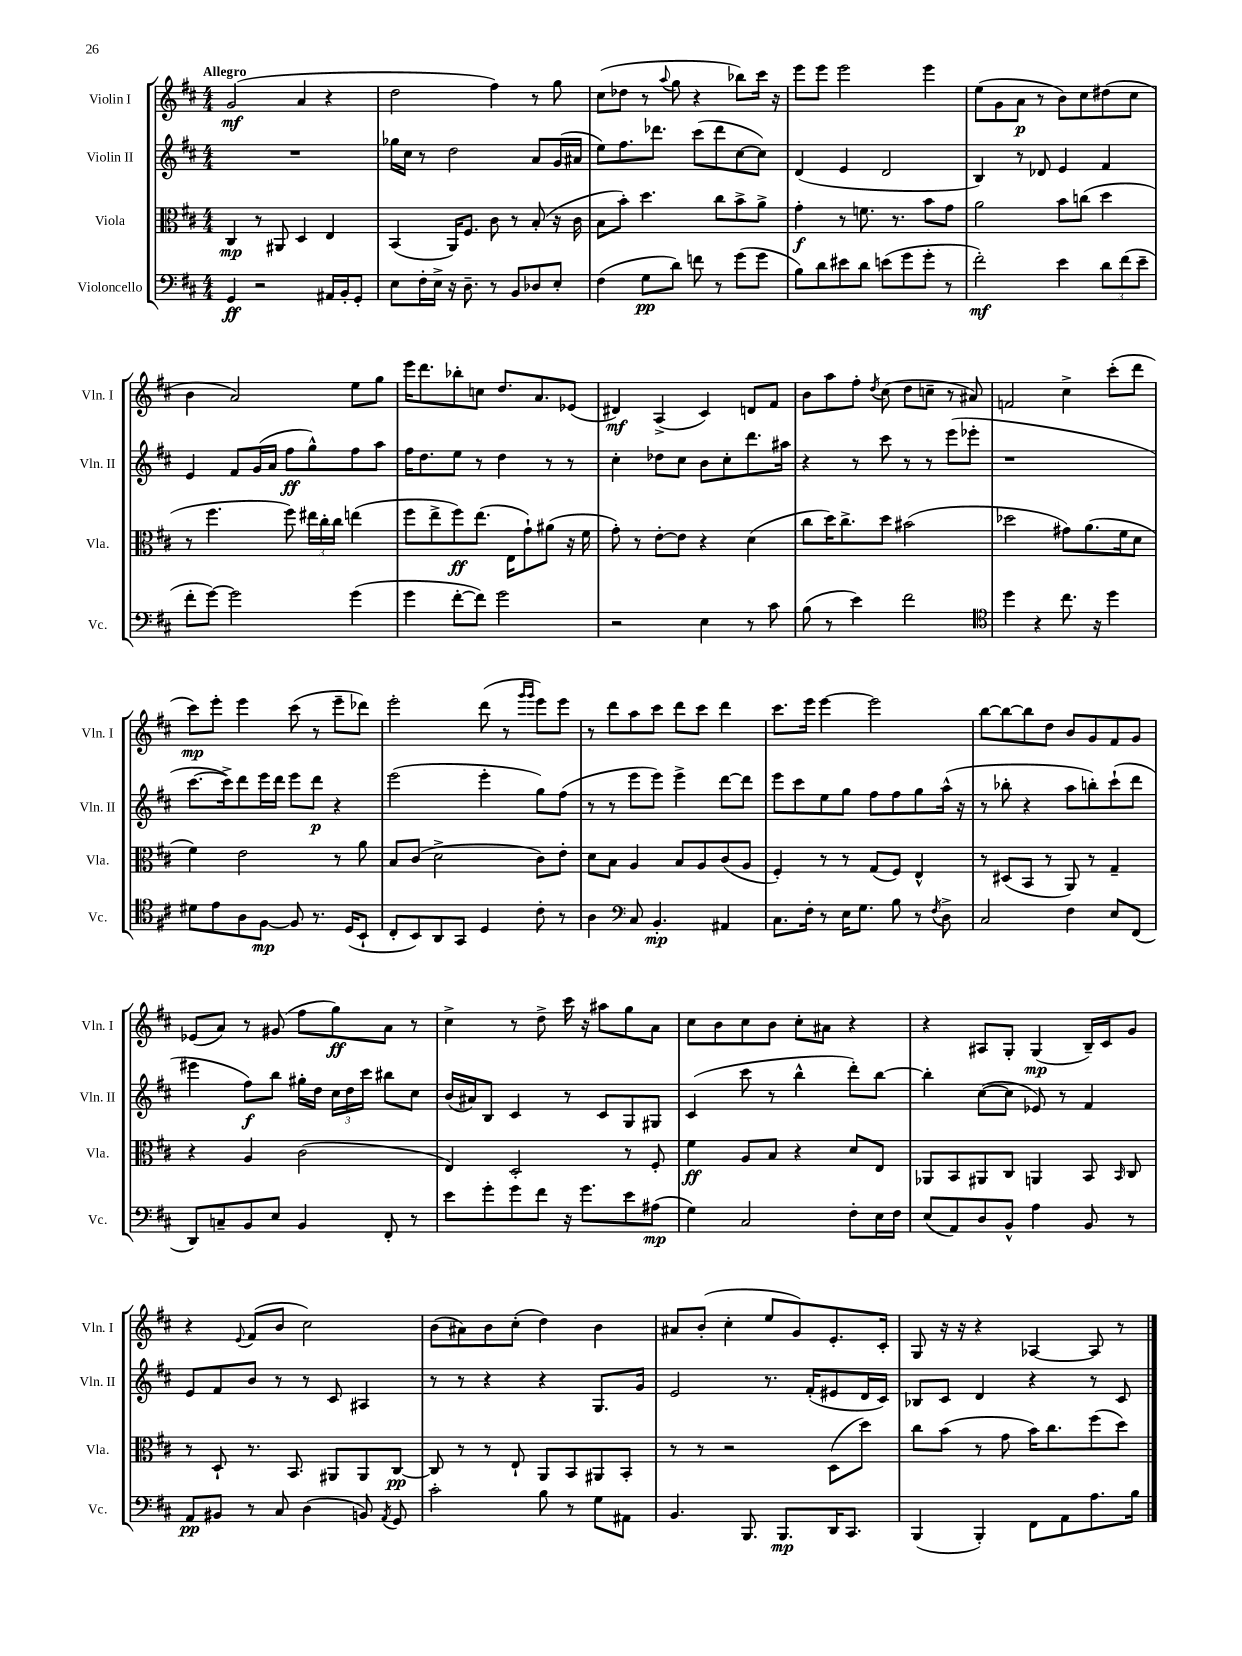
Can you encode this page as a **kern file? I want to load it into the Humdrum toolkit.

**kern	**kern	**kern	**kern
*staff4	*staff3	*staff2	*staff1
*clefF4	*clefC3	*clefG2	*clefG2
*k[f#c#]	*k[f#c#]	*k[f#c#]	*k[f#c#]
*M4/4	*M4/4	*M4/4	*M4/4
4GG/	4C#/	1r	(2g/
2r	8r	.	.
.	8AA#/	.	.
.	4D/	.	4a/
16AA#/LL	4E/	.	4r
16BB'/J	.	.	.
8GG'/J	.	.	.
=	=	=	=
8E\L	(4BB/	16gg-\LL	2dd\
.	.	16cc#\JJ	.
16F#'\L	.	8r	.
16E^\JJ	.	.	.
16r	16AA/LK)	2dd\	.
8.D~\	8.F#/J	.	.
8r	8c#\	.	4ff#\)
8BB/L	8r	.	.
8D-/	(8B'/	8a/L	8r
8E'/J	16r	(16g/L	8gg\
.	16c#\	16a#/JJ	.
=	=	=	=
(4F#\	8B\L	8ee\L)	(8cc#\L
.	8b'\J)	8.ff#\	8dd-\J
8G\L	4.dd\	.	8r
.	.	8.ddd-\J	.
.	.	.	8qqaa/
8d\J)	.	.	8gg\
8f\	.	(8ccc#\L	4r
8r	8cc#\L	8ddd-\	.
(8g\L	8b^\	[8cc#\	8bb-\L)
8g\J	8a^\J	8cc#\]J)	16ccc#\Jk
.	.	.	16r
=	=	=	=
8B\L)	4g'\	(4d/	8eee\L
8d\	.	.	8eee\J
8e#\	8r	4e/	2eee\
8d\J	8.f\	.	.
(8e\L	.	2d/	.
.	8.r	.	.
8g\	.	.	.
8g'\J	8b\L	.	4eee\
8r	8g\J	.	.
=	=	=	=
2f#'\)	2a\	4B/)	(8ee\L
.	.	.	8g\
.	.	8r	8a\J
.	.	8d-/	8r
4e\	8b\L	4e/	8b\L)
.	(8cc\J	.	8cc#\
12d\L	4dd\	4f#/	(8dd#\
(12f#\	.	.	.
.	.	.	8cc#\J
12e~\J	.	.	.
=	=	=	=
8f#'\L	8r	4e/	4b\
[8g\J)	4.ff#\	.	.
2g\]	.	8f#/L	2a/)
.	.	(16g/L	.
.	.	16a/JJ	.
.	8ff#\)	8ff#\L	.
.	24ee#\LL	8gg^^\)	.
.	24cc#'\	.	.
.	24cc#\JJ	.	.
(4g\	(4ee\	8ff#\	8ee\L
.	.	8aa\J	8gg\J
=	=	=	=
4g\	8ff#\L	16ff#\LK	16eee\LK
.	.	8.dd\	8.ddd\
.	8ee^\	.	.
[8f#'\L	8ff#\)	8ee\J	8bb-'\
8f#\]J)	(8.ee\J	8r	8cc\J
2g\	.	4dd\	8.dd/L
.	16E\LK	.	.
.	8g`\)	.	.
.	.	.	8.a/
.	(8a#\J	8r	.
.	16r	8r	(8e-/J
.	16f#\	.	.
=	=	=	=
2r	8g'\)	4cc#'\	4d#/)
.	8r	.	.
.	[8e'\L	8dd-\L	(4A^/
.	8e\]J	8cc#\J	.
4E\	4r	8b\L	4c#/)
.	.	8cc#'\	.
8r	(4d\	8.ddd\	8d/L
8c#\	.	.	8f#/J
.	.	16aa#\Jk	.
=	=	=	=
(8B\	8cc#\L	4r	8b\L
8r	16dd\K)	.	8aa\
.	8.cc#^\	.	.
4e\)	.	8r	8ff#'\J
.	.	.	8qdd/
.	8dd\J	8ccc#\	(8cc#\
2f#\	(2b#\	8r	8dd\L
.	.	8r	8cc~\J
.	.	(8eee\L	8r
.	.	8eee-'\J	8a#/)
=	=	=	=
*clefC4	*	*	*
4dd\	2dd-\	1r	2f/
4r	.	.	.
8.cc#\	8g#\L)	.	4cc#^\
.	(8.a\	.	.
16r	.	.	.
4dd\	.	.	(8ccc#'\L
.	16f#\k	.	.
.	8d\J	.	8ddd\J
=	=	=	=
8d#\L	4f#\)	[8.ccc#\L	8ccc#\L)
8e\	.	.	8eee'\J
.	.	16ccc#^\]k)	.
8A\	2e\	8ddd\	4eee\
[8F#\J	.	16eee\L	.
.	.	16ddd\JJ	.
8F#/]	.	8eee\L	(8ccc#\
8.r	.	8ddd\J	8r
.	8r	4r	8eee~\L
(16D/LK	.	.	.
8BB`/J	8a\	.	8ddd-\J)
=	=	=	=
8C#'/L	8B/L	(2eee\	2eee'\
8BB/)	(8c#/J	.	.
8AA/	2d^\	.	.
8GG/J	.	.	.
4D/	.	4eee'\	(8ddd\
.	.	.	8r
.	.	.	16qqggg/LL
.	.	.	16qqggg/JJ
8c#'\	8c#\L)	8gg\L)	8eee\L)
8r	8e'\J	(8ff#\J	8eee\J
=	=	=	=
4A\	8d\L	8r	8r
.	8B\J	8r	8ddd\L
*clefF4	*	*	*
8C#/	4A/	8eee\L	8aa\
4.BB'/	.	8eee\J)	8ccc#\J
.	8B/L	4eee^\	8ddd\L
.	8A/	.	8ccc#\J
4AA#/	(8c#/	[8ddd\L	4ddd\
.	8A/J	8ddd\]J	.
=	=	=	=
8.C#\L	4F#'/)	8eee\L	8.ccc#\L
.	.	8ccc#\	.
16F#'\Jk	.	.	16eee\Jk
8r	8r	8ee\	[4eee\
16E\LK	8r	8gg\J	.
8.G\J	.	.	.
.	(8G/L	8ff#\L	2eee\]
8B\	8F#/J)	8ff#\	.
8r	4E^^/	8gg\	.
8qF#/	.	.	.
8D^\	.	(16aa^^\Jk	.
.	.	16r	.
=	=	=	=
2C#/	8r	8r	[8bb\L
.	(8D#/L	8bb-'\	8bb\_
.	8BB/J	4r	8bb\]
.	8r	.	8dd\J
4F#\	8AA/)	8aa\L	8b/L
.	8r	8bb'\)	8g/
8E/L	4G~/	(8ccc#`\	8f#/
(8FF#/J	.	8ddd\J	8g/J
=	=	=	=
8DD/L)	4r	4eee#\	(8e-/L
8C~/	.	.	8a/J)
8BB/	4A/	8ff#\L)	8r
8E/J	.	8bb\J	(8g#/
4BB/	(2c#\	16gg#'\LL	8ff#\L
.	.	16dd\JJ	.
.	.	24cc#\LL	8gg\)
.	.	24dd\	.
.	.	24ccc#\JJ	.
8FF#'/	.	8bb#\L	8a\J
8r	.	8cc#\J	8r
=	=	=	=
8e\L	4E/)	(16b/LL	4cc#^\
.	.	16a#/J)	.
8g'\	.	8B/J	.
8g\	2D'/	4c#/	8r
8f#\J	.	.	8dd^\
16r	.	8r	16ccc#\
8.g\L	.	.	16r
.	.	8c#/L	8aa#\L
8e\	8r	8G/	8gg\
(8A#\J	8F#'/	8G#/J	8a\J
=	=	=	=
4G\)	4f#\	(4c#/	8cc#\L
.	.	.	8b\
2C#/	8A/L	8ccc#\	8cc#\
.	8B/J	8r	8b\J
.	4r	4bb^^\	8cc#'\L
.	.	.	8a#\J
8F#'\L	8d/L	8ddd'\L)	4r
16E\L	8E/J	[8bb\J	.
16F#\JJ	.	.	.
=	=	=	=
(8E/L	8AA-/L	4bb'\]	4r
8AA/)	8BB/	.	.
8D/	8AA#/	([8cc#\L	8A#/L
8BB^^/J	8C#/J	8cc#\]J	8G'/J
4A\	4AA/	8e-/)	(4G/
.	.	8r	.
8BB/	8BB/	4f#/	16B~/LL)
.	.	.	16c#/J
.	16qqBB/	.	.
8r	8C#/	.	8g/J
=	=	=	=
8AA/L	8r	8e/L	4r
8BB#/J	8D`/	8f#/	.
.	.	.	8qqe/
8r	8.r	8b/J	(8f#/L
8C#/	.	8r	8b/J
.	8.BB/	.	.
(4D\	.	8r	2cc#\)
.	8AA#/L	8c#/	.
8BB/)	8AA#/	4A#/	.
8qAA/	.	.	.
8GG/	[8C#/J	.	.
=	=	=	=
2c#'\	8C#/]	8r	(8b\L
.	8r	8r	8a#\)
.	8r	4r	8b\
.	8E`/	.	(8cc#'\J
8B\	8AA/L	4r	4dd\)
8r	8BB/	.	.
8G\L	8AA#/	8.G/L	4b\
8AA#\J	8BB'/J	.	.
.	.	16g/Jk	.
=	=	=	=
4.BB/	8r	2e/	8a#/L
.	8r	.	(8b'/J
.	2r	.	4cc#'\
8.BBB/	.	.	.
.	.	8.r	8ee/L
8.BBB/L	.	.	.
.	.	.	8g/)
.	.	(16f#'/LK	.
16DD/K	(8D\L	8e#/	8.e'/
8.CC#/J	.	.	.
.	8dd\J)	16d/L	.
.	.	16c#/JJ)	16c#'/Jk
=	=	=	=
(4BBB/	8cc#\L	8B-/L	8G/
.	(8b\J	8c#/J	16r
.	.	.	16r
4BBB'/)	8r	4d/	4r
.	8g\	.	.
8FF#\L	16b\LK)	4r	[4A-/
.	8.cc#\	.	.
8AA\	.	.	.
8.A\	(8ff#\	8r	8A-/]
.	8dd\J)	8c#/	8r
16B\Jk	.	.	.
==	==	==	==
*-	*-	*-	*-
